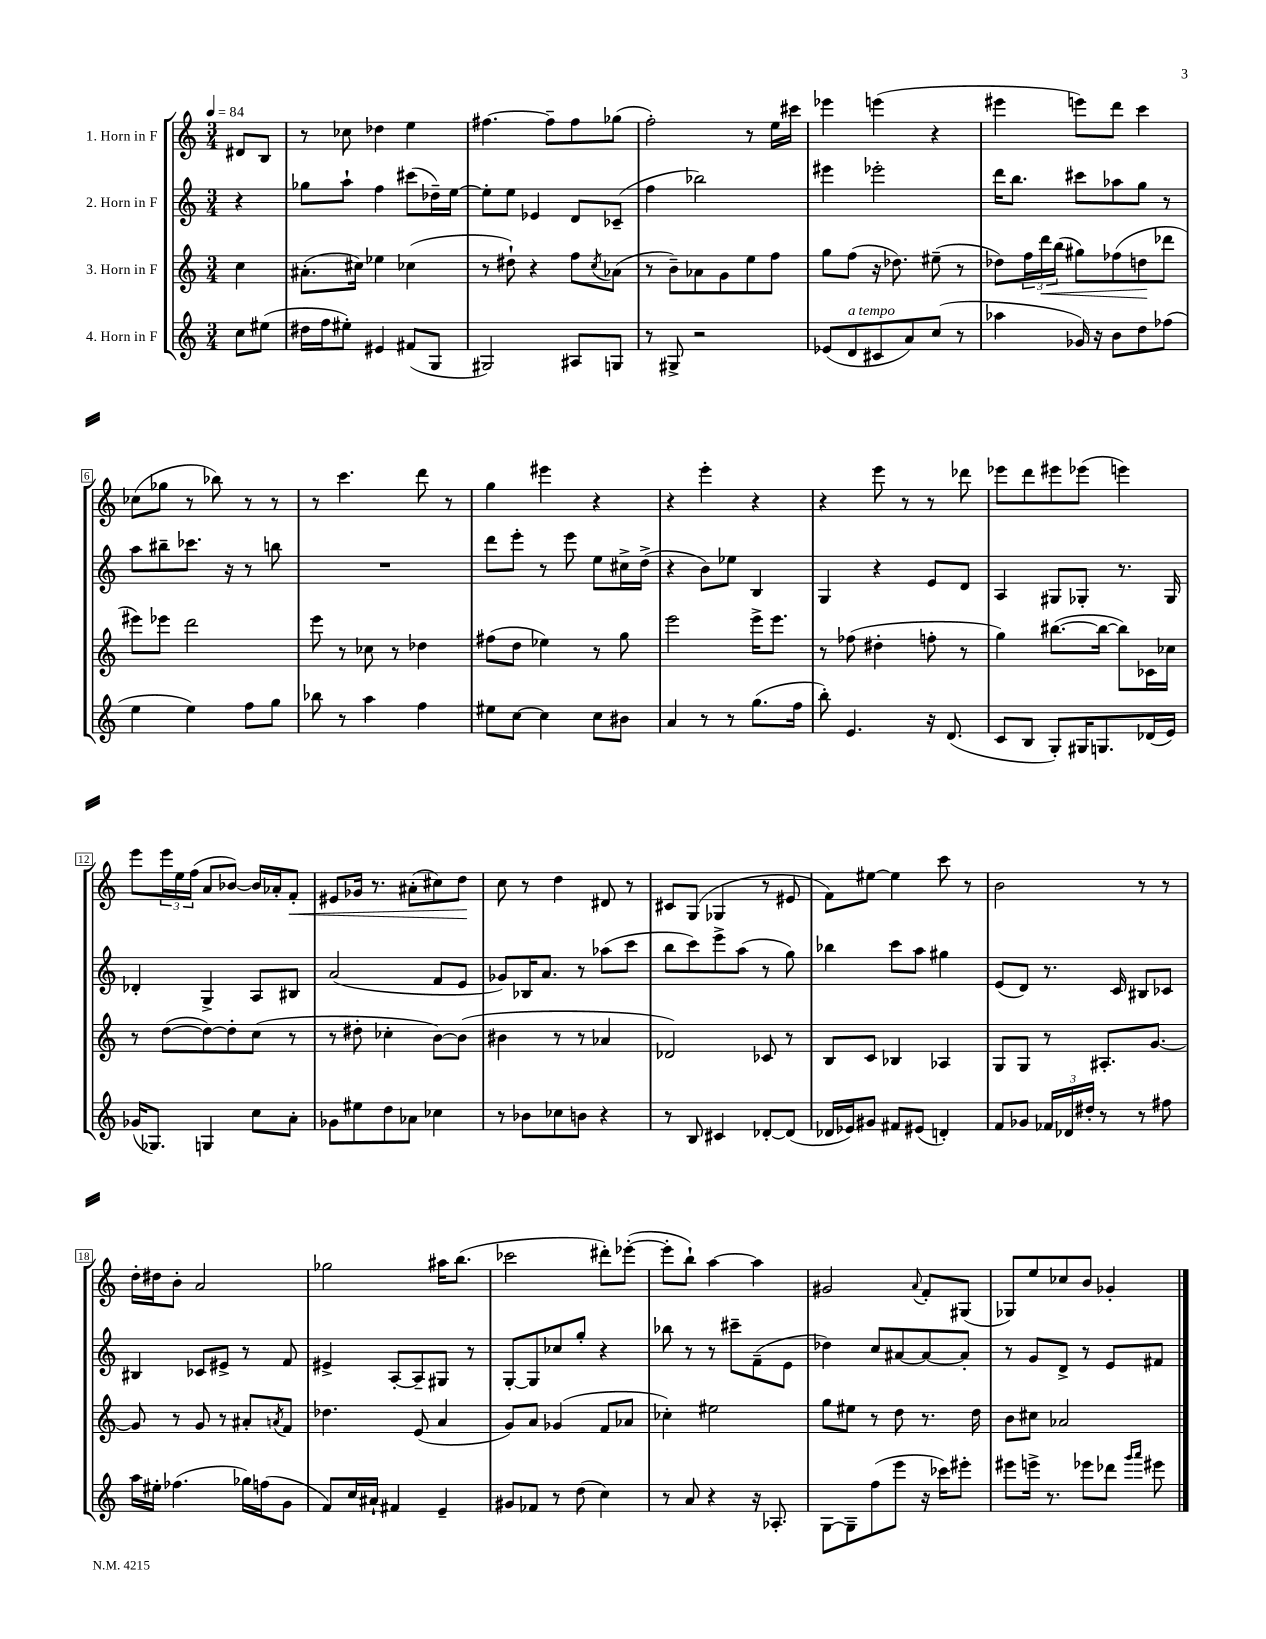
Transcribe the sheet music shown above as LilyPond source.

<<
\new StaffGroup <<
\new Staff = "s0" \with { instrumentName = "1. Horn in F" } {
    \clef treble \key c \major \numericTimeSignature \time 3/4 \partial 4 \tempo 4 = 84
    dis'8 b8 |
    r8 ces''8 des''4 e''4 |
    fis''4.~ fis''8-- fis''8 ges''8( |
    f''2-.) r8 e''16 cis'''16 |
    ees'''4 e'''4( r4 |
    eis'''4 e'''8) d'''8 c'''4 |
    ces''8( ges''8 r8 bes''8) r8 r8 |
    r8 c'''4. d'''8 r8 |
    g''4 eis'''4 r4 |
    r4 e'''4-. r4 |
    r4 e'''8 r8 r8 des'''8 |
    ees'''8 d'''8 eis'''8 ees'''8( e'''4) |
    e'''8 \tuplet 3/2 { e'''16 e''16 f''16( } a'8 bes'8~) bes'16 aes'16-. f'8-.\< |
    eis'8 ges'16 r8. ais'8-.( cis''8) d''8\! |
    c''8 r8 d''4 dis'8 r8 |
    cis'8 g8( ges4 r8 eis'8 |
    f'8) eis''8~ eis''4 c'''8 r8 |
    b'2 r8 r8 |
    d''16-. dis''16 b'8-. a'2 |
    ges''2 ais''16 b''8.( |
    ces'''2 dis'''8-.) ees'''8~-.( |
    ees'''8-. b''8-!) a''4~ a''4 |
    gis'2 \appoggiatura { a'8 } f'8-. gis8( |
    ges8) e''8 ces''8 b'8 ges'4-. \bar "|." |
}
\new Staff = "s1" \with { instrumentName = "2. Horn in F" } {
    \clef treble \key c \major \numericTimeSignature \time 3/4 \partial 4
    r4 |
    ges''8 a''8-! f''4 cis'''8( des''16--) e''16~ |
    e''8-. e''8 ees'4 d'8 ces'8--( |
    f''4 bes''2) |
    eis'''4 ees'''2-. |
    d'''16 b''8. cis'''8 aes''8 g''8 r8 |
    a''8 bis''8-- ces'''8. r16 r8 b''8 |
    R2. |
    d'''8 e'''8-. r8 e'''8 e''8 cis''16-> d''16->( |
    r4 b'8) ees''8 b4 |
    g4 r4 e'8 d'8 |
    a4 gis8 ges8-. r8. ges16 |
    des'4-. g4-> a8 bis8 |
    a'2( f'8 e'8 |
    ges'8) bes16 a'8. r8 aes''8( c'''8 |
    b''8 c'''8) e'''8-> a''8( r8 g''8) |
    bes''4 c'''8 a''8 gis''4 |
    e'8( d'8) r8. c'16 bis8 ces'8 |
    bis4 ces'8 eis'8-> r8 f'8 |
    eis'4-> a8~-. a8-- gis8 r8 |
    g8~-. g8 ces''8 g''8-. r4 |
    bes''8 r8 r8 cis'''8-- f'8--( e'8 |
    des''4) c''8 ais'8~ ais'8~ ais'8-. |
    r8 g'8 d'8-> r8 e'8 fis'8 \bar "|." |
}
\new Staff = "s2" \with { instrumentName = "3. Horn in F" } {
    \clef treble \key c \major \numericTimeSignature \time 3/4 \partial 4
    c''4 |
    ais'8.-.( cis''16) ees''4 ces''4( |
    r8 dis''8-!) r4 f''8 \acciaccatura { c''8 } aes'8( |
    r8 b'8--) aes'8 g'8 e''8 f''8 |
    g''8 f''8( r16 des''8.) eis''8--( r8 |
    des''8) \tuplet 3/2 { f''16 d'''16\< b''16( } gis''8) fes''8( d''8\! des'''8 |
    eis'''8) ees'''8 d'''2 |
    e'''8 r8 ces''8 r8 des''4 |
    fis''8( d''8 ees''4) r8 g''8 |
    e'''2 e'''16-> e'''8. |
    r8 fes''8( dis''4-. f''8-. r8 |
    g''4) bis''8.~( bis''16~ bis''8) ces'16 ces''16 |
    r8 d''8~( d''8~) d''8-. c''8( r8 |
    r8 dis''8-. ces''4-. b'8~) b'8( |
    bis'4 r8 r8 aes'4 |
    des'2) ces'8 r8 |
    b8 c'8 bes4 aes4 |
    g8 g8 r8 ais8.-. g'8.~ |
    g'8 r8 g'8 r8 ais'8-. \acciaccatura { a'8 } f'8 |
    des''4. e'8( a'4 |
    g'8) a'8 ges'4( f'8 aes'8 |
    ces''4-.) eis''2 |
    g''8 eis''8 r8 d''8 r8. d''16 |
    b'8 cis''8 aes'2 \bar "|." |
}
\new Staff = "s3" \with { instrumentName = "4. Horn in F" } {
    \clef treble \key c \major \numericTimeSignature \time 3/4 \partial 4
    c''8 eis''8( |
    dis''16 f''16 eis''8-.) eis'4 fis'8( g8 |
    gis2) ais8 g8 |
    r8 gis8-> r2 |
    ees'8( d'8^\markup { \italic "a tempo" } cis'8 a'8) c''8( r8 |
    aes''4 ges'16) r16 b'8 d''8 fes''8( |
    e''4 e''4) f''8 g''8 |
    bes''8 r8 a''4 f''4 |
    eis''8 c''8~ c''4 c''8 bis'8 |
    a'4 r8 r8 g''8.( f''16 |
    b''8-.) e'4. r16 d'8.( |
    c'8 b8 g8-.) gis16 g8. des'16( e'16) |
    ges'16( ges8.) g4 c''8 a'8-. |
    ges'8 eis''8 d''8 aes'8 ces''4 |
    r8 bes'8 ces''8 b'8 r4 |
    r8 b8 cis'4 des'8~-. des'8( |
    des'16 ees'16) gis'8 fis'8 eis'8( d'4-.) |
    f'8 ges'8 \tuplet 3/2 { fes'16 des'16 dis''16-. } r8 r8 fis''8 |
    a''16 eis''16-. fes''4.( ges''16) f''16( g'8 |
    f'8) c''16 ais'16-! fis'4 e'4-- |
    gis'8 fes'8 r8 d''8( c''4) |
    r8 a'8 r4 r16 aes8.-. |
    g8~ g8-- f''8( e'''8 r16 ces'''16) eis'''8-. |
    eis'''8 e'''16-> r8. ees'''8 des'''8 \grace { g'''16 a'''16 } eis'''8 \bar "|." |
}
>>
>>
\layout { \context { \Score \override BarNumber.stencil = #(make-stencil-boxer 0.1 0.3 ly:text-interface::print) } }
